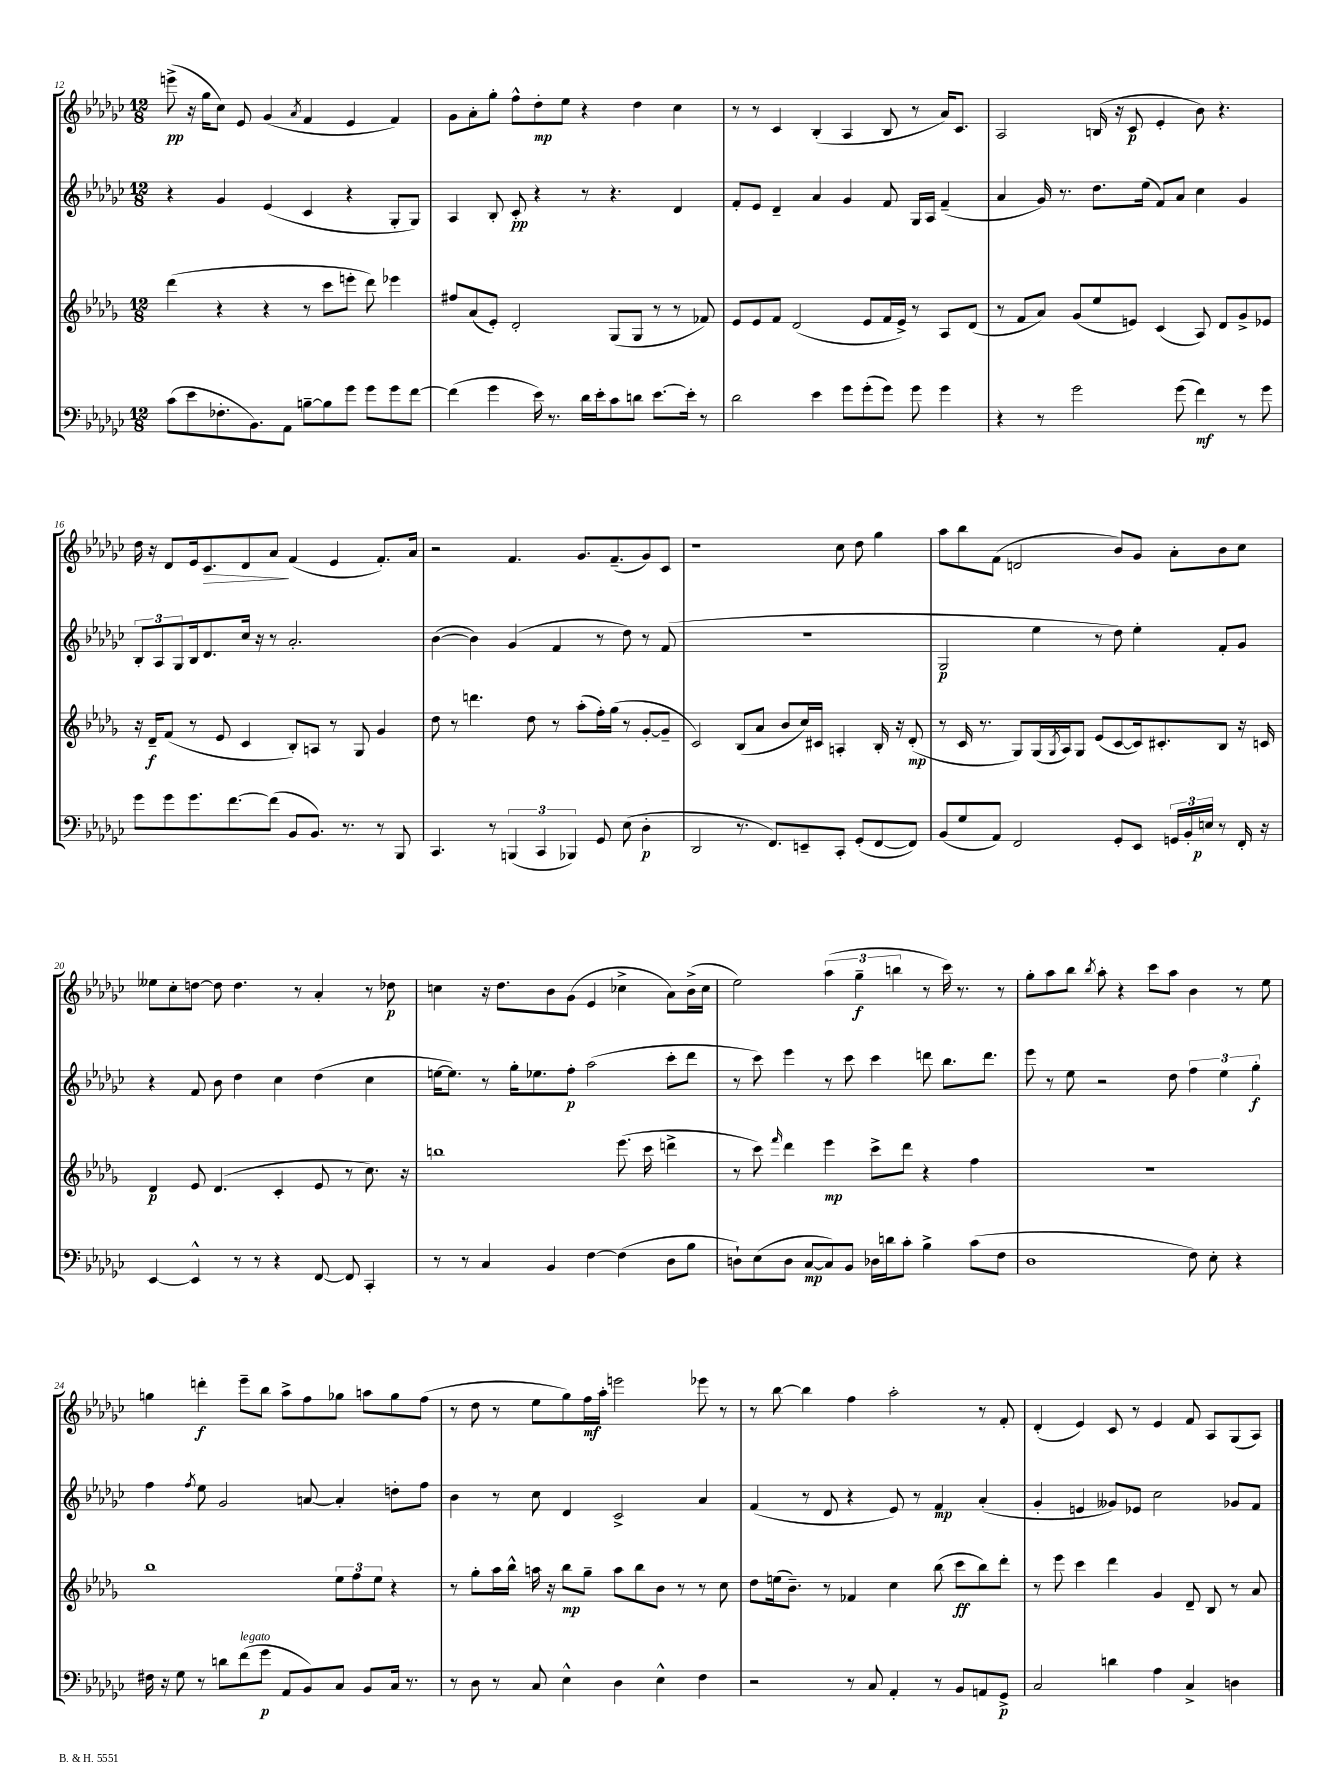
<<
\new StaffGroup <<
\new Staff = "s0" {
    \clef treble \key ges \major \numericTimeSignature \time 12/8
    e'''8->\pp( r16 ges''16 ces''8) ees'8 ges'4( \acciaccatura { aes'8 } f'4 ees'4 f'4) |
    ges'8 aes'8-. ges''8-. f''8-^ des''8-.\mp ees''8 r4 des''4 ces''4 |
    r8 r8 ces'4 bes4-.( aes4 bes8 r8 aes'16) ces'8. |
    aes2 b16( r16 ces'8\p ees'4-. bes'8) r4. |
    des''16 r16 des'8 ees'16 ces'8.\> des'8 aes'8\! f'4( ees'4 f'8.-.) aes'16 |
    r2 f'4. ges'8. f'8.--( ges'8) ces'8 |
    r1 ces''8 des''8 ges''4 |
    aes''8 bes''8 f'8( d'2 bes'8) ges'8 aes'8-. bes'8 ces''8 |
    eeses''8 ces''8-. d''8~ d''8 d''4. r8 aes'4-. r8 des''8\p |
    c''4 r16 des''8. bes'8 ges'8( ees'4 ces''4-> aes'8) bes'16->( ces''16 |
    ees''2) \tuplet 3/2 { aes''4( ges''4--\f b''4 } r8 ces'''16) r8. r8 |
    ges''8-. aes''8 bes''8 \acciaccatura { bes''8 } aes''8-. r4 ces'''8 aes''8 bes'4 r8 ees''8 |
    g''4 d'''4-.\f ees'''8-- bes''8 aes''8-> f''8 ges''8 a''8 ges''8 f''8( |
    r8 des''8 r8 ees''8 ges''8) f''16\mf aes''16-. e'''2 ees'''8 r8 |
    r8 bes''8~ bes''4 f''4 aes''2-. r8 f'8-. |
    des'4-.( ees'4) ces'8 r8 ees'4 f'8 aes8 ges8( aes8) \bar "|." |
}
\new Staff = "s1" {
    \clef treble \key ges \major \numericTimeSignature \time 12/8
    r4 ges'4 ees'4( ces'4 r4 ges8-. ges8) |
    aes4 bes8-. ces'8-.\pp r4 r8 r4. des'4 |
    f'8-. ees'8 des'4-- aes'4 ges'4 f'8 ges16 aes16 f'4--( |
    aes'4 ges'16) r8. des''8. ees''16( f'8) aes'8 ces''4 ges'4 |
    \tuplet 3/2 { bes8-. aes8 ges8 } bes16 des'8. ces''16 r16 r8 aes'2.-. |
    bes'4~( bes'4) ges'4( f'4 r8 des''8) r8 f'8( |
    R1. |
    ges2\p ees''4 r8 des''8) ees''4-. f'8-. ges'8 |
    r4 f'8 bes'8 des''4 ces''4 des''4( ces''4 |
    e''16~ e''8.) r8 ges''16-. ees''8. f''8-.\p aes''2( ces'''8-. des'''8 |
    r8 ces'''8) ees'''4 r8 ces'''8 ces'''4 d'''8 bes''8. d'''8. |
    ees'''8 r8 ees''8 r2 des''8 \tuplet 3/2 { f''4 ees''4 ges''4-.\f } |
    f''4 \acciaccatura { f''8 } ees''8 ges'2 a'8~ a'4-. d''8-. f''8 |
    bes'4 r8 ces''8 des'4 ces'2-> aes'4 |
    f'4( r8 des'8 r4 ees'8) r8 f'4\mp aes'4-.( |
    ges'4-. e'4 geses'8) ees'8 ces''2 ges'8 f'8 \bar "|." |
}
\new Staff = "s2" {
    \clef treble \key des \major \numericTimeSignature \time 12/8
    des'''4( r4 r4 r8 c'''8 e'''8-. des'''8) ees'''4 |
    fis''8 aes'8( ees'8-.) des'2-. ges8( ges8 r8 r8 fes'8) |
    ees'8 ees'8 f'8 des'2( ees'8 f'16 ees'16->) r8 aes8 des'8( |
    r8 f'8 aes'8) ges'8( ees''8 e'8) c'4( aes8) des'8 ges'8-> ees'8 |
    r16 des'16--\f f'8( r8 ees'8 c'4 bes8-.) a8 r8 ges8 ges'4 |
    des''8 r8 d'''4. des''8 r8 aes''8-.( f''16-.) ges''16( r8 ges'8~-. ges'8-- |
    c'2) bes8( aes'8 bes'8 c''16) cis'16 a4-. bes16-. r16 des'8-.\mp( |
    r8 c'16 r8. ges8) ges16( \acciaccatura { ges8 } aes16) ges8 ees'8( c'8~ c'16) cis'8.-. bes8 r16 c'16 |
    des'4\p ees'8 des'4.( c'4-. ees'8 r8 c''8.) r16 |
    b''1 ees'''8.( c'''16 d'''4-> |
    r8 c'''8) \grace { f'''16 } des'''4 ees'''4\mp c'''8-> des'''8 r4 f''4 |
    R1. |
    bes''1 \tuplet 3/2 { ees''8 f''8 ees''8 } r4 |
    r8 ges''8-. aes''16 bes''16-^ a''16 r16 bes''8\mp ges''8-- a''8 bes''8 bes'8 r8 r8 c''8 |
    des''8 e''16( bes'8.--) r8 fes'4 c''4 bes''8( c'''8\ff bes''8) des'''8-. |
    r8 ees'''8 c'''4 des'''4 ges'4 des'8-- bes8 r8 aes'8 \bar "|." |
}
\new Staff = "s3" {
    \clef bass \key ges \major \numericTimeSignature \time 12/8
    ces'8( ees'8 fes8.-. bes,8.) aes,8 b8~-- b8 ges'8 ges'8 ges'8 f'8~ |
    f'4( ges'4 ees'16) r8. des'16 ees'16-. ces'8 d'8 ees'8.~ ees'16-. r8 |
    des'2 ees'4 ges'8 ges'8-.( ges'8) ges'8 ges'4 |
    r4 r8 ges'2 ges'8( f'4\mf) r8 ges'8 |
    ges'8 ges'8 ges'8. f'8.~ f'8( bes,8 bes,8.) r8. r8 bes,,8 |
    ces,4. r8 \tuplet 3/2 { b,,4( ces,4 bes,,4) } ges,8 ees8( des4-.\p |
    des,2 r8. f,8.) e,8-- ces,8-. ges,8-.( f,8~ f,8) |
    bes,8( ges8 aes,8) f,2 ges,8-. ees,8 \tuplet 3/2 { g,16 bes,16-. e16\p } r8 f,16-. r16 |
    ees,4~ ees,4-^ r8 r8 r4 f,8~ f,8 ces,4-. |
    r8 r8 ces4 bes,4 f4~ f4( des8 bes8 |
    d8-!) ees8( d8 ces8~\mp ces8) bes,8 des16 d'16 ces'8-. bes4-> ces'8( f8 |
    des1 f8) ees8-. r4 |
    fis16 r16 ges8 r8 d'8 f'8^\markup { \italic "legato" }( ges'8\p aes,8 bes,8) ces8 bes,8 ces16 r8. |
    r8 des8 r8 ces8 ees4-^ des4 ees4-^ f4 |
    r2 r8 ces8 aes,4-. r8 bes,8 a,8 ges,8->\p |
    ces2 d'4 aes4 ces4-> d4 \bar "|." |
}
>>
>>
\layout { \context { \Score currentBarNumber = #12 } }
